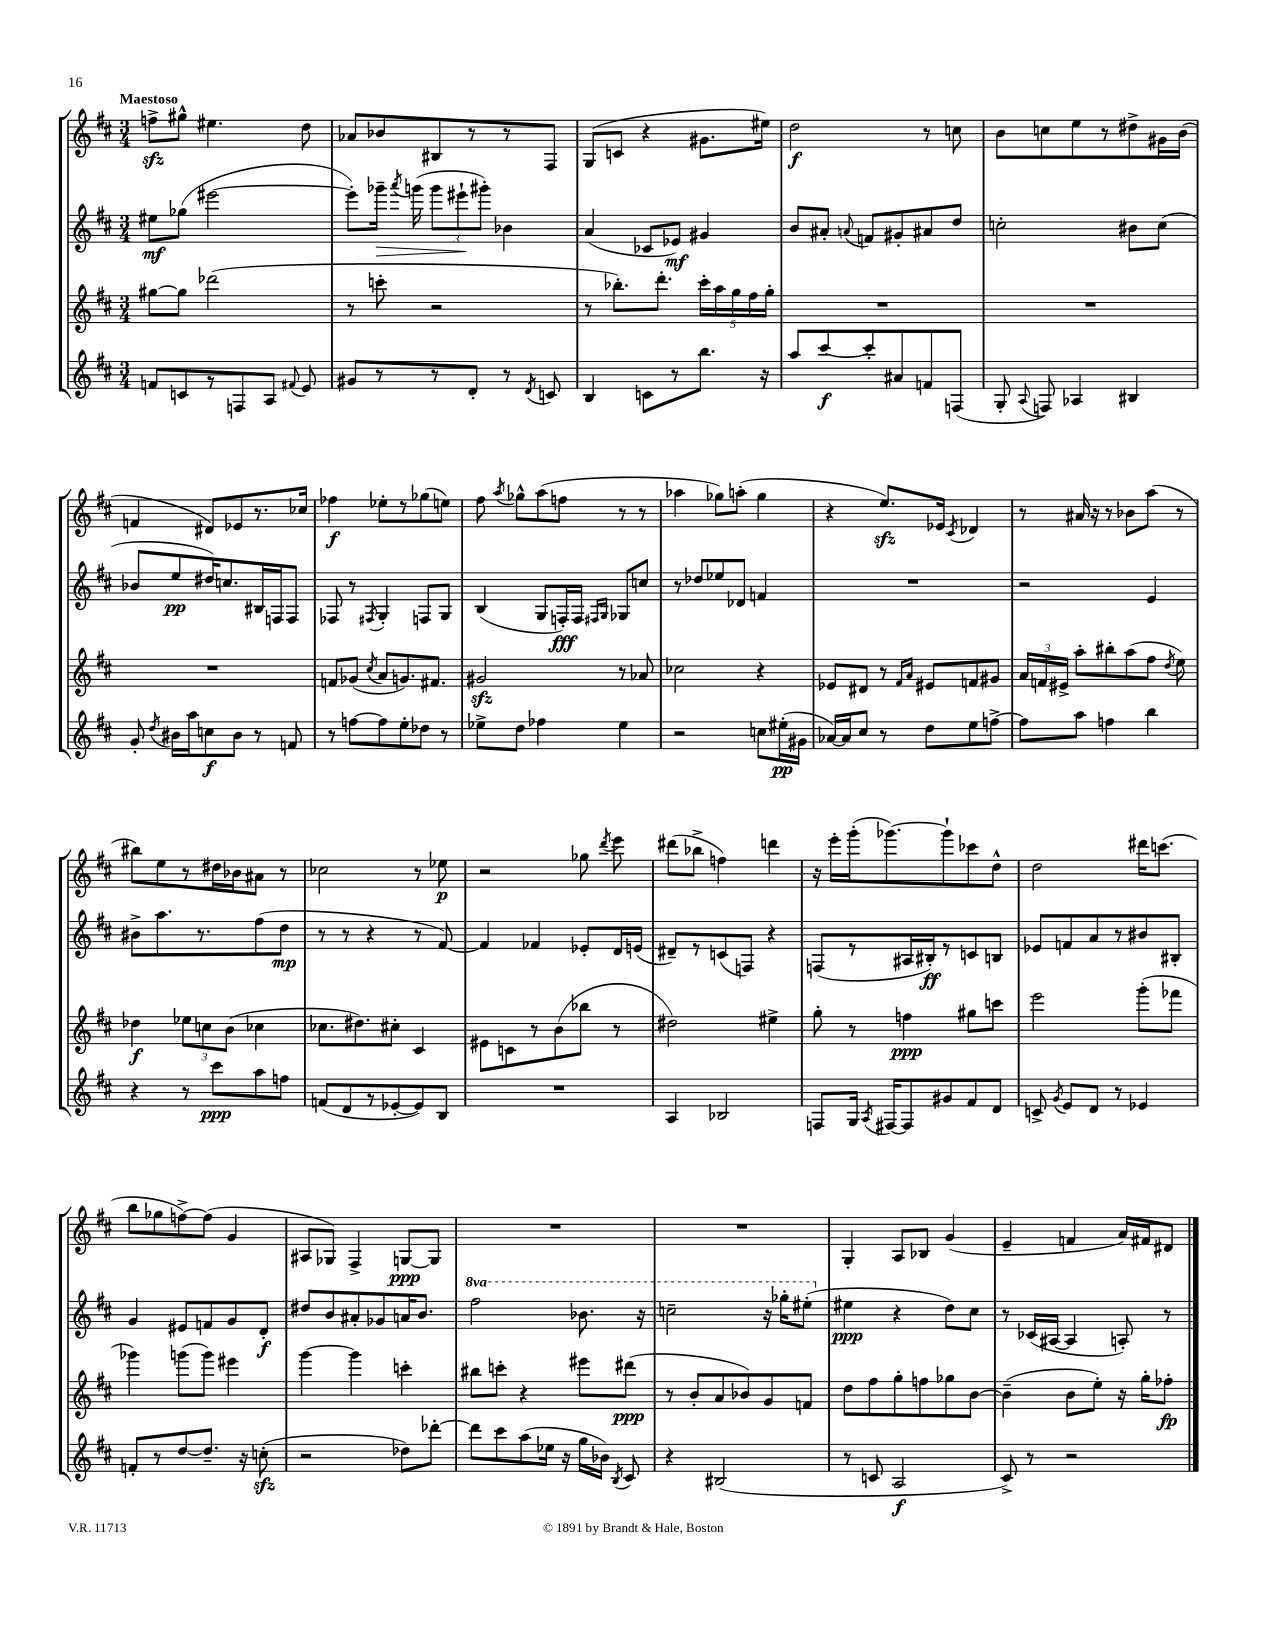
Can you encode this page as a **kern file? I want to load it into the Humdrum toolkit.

**kern	**kern	**kern	**kern
*staff4	*staff3	*staff2	*staff1
*clefG2	*clefG2	*clefG2	*clefG2
*k[f#c#]	*k[f#c#]	*k[f#c#]	*k[f#c#]
*M3/4	*M3/4	*M3/4	*M3/4
8f	[8gg#	8ee#	8ff^
8c	8gg#]	(8gg-	8gg#^^
8r	(2ddd-	[2eee#	4.ee#
8F	.	.	.
8A	.	.	.
8qqf#	.	.	.
8e	.	.	8dd
=	=	=	=
8g#	8r	8eee#'])	8a-
8r	8ccc'	16ggg-~	8b-
.	.	8qaaa	.
.	.	(16ggg	.
8r	2r	12ggg	8B#
.	.	12eee#`	.
8d'	.	.	8r
.	.	12ggg#')	.
8r	.	4b-	8r
8qd	.	.	.
8c	.	.	8F#
=	=	=	=
4B	8r	(4a	(8G
.	8.bb-')	.	8c
8c	.	8c-	4r
.	8.ddd'	.	.
8r	.	8e-)	.
8.bb	20ccc#'	4g#	8.g#
.	20aa	.	.
.	20gg	.	.
.	20ff#	.	.
16r	.	.	16ee#)
.	20gg'	.	.
=	=	=	=
8aa	2.r	8b	2dd
[8ccc#	.	8a#'	.
.	.	8qqa	.
8ccc#']	.	8f	.
8a#	.	8g#'	.
8f	.	8a#	8r
(8F	.	8dd	8cc
=	=	=	=
8G'	2.r	2cc'	8b
8qqA	.	.	.
8F)	.	.	8cc
4A-	.	.	8ee
.	.	.	8r
4B#	.	8b#	8dd#^
.	.	(8cc	16g#
.	.	.	(16b
=	=	=	=
8g'	2.r	8b-	4f
8qdd	.	.	.
16b#	.	8ee	.
16aa	.	.	.
8cc	.	16dd#)	8d#)
.	.	8.cc	.
8b#	.	.	8e-
8r	.	16B#	8.r
.	.	16F	.
8f	.	8F	.
.	.	.	16cc-
=	=	=	=
8r	8f	8F-	4ff-
[8ff	(8g-	8r	.
.	8qcc#	8qF#	.
8ff]	8a	4G'	8ee-'
8ee'	8.g)	.	8r
8dd-	.	8F	(8gg-
.	8.f#	.	.
8r	.	8G	8ee)
=	=	=	=
8ee-^	2g#	(4B	8ff#
.	.	.	8qaa
8dd	.	.	8gg-^^
4ff-	.	8G	(8aa
.	.	16F')	8ff
.	.	16F	.
.	.	16qqF#	.
.	.	16qqG	.
4ee-	8r	8G-	8r
.	8a-	8cc	8r
=	=	=	=
2r	2cc-	8r	4aa-
.	.	8dd-	.
.	.	8ee-	8gg-)
.	.	8d-	(8aa'
8cc	4r	4f	4gg-
(16ee#'	.	.	.
16g#	.	.	.
=	=	=	=
[16a-)	8e-	2.r	4r
16a-]	.	.	.
8cc#	8d#	.	.
8r	8r	.	8.ee)
.	16qqf#	.	.
.	16qqa	.	.
8dd	8e#	.	.
.	.	.	16e-
.	.	.	8qc#
8ee	8f	.	4d-
[8ff^	8g#	.	.
=	=	=	=
8ff]	24a	2r	8r
.	24f	.	.
.	24e#^	.	.
8aa	8aa'	.	16a#
.	.	.	16r
4ff	8bb#'	.	8r
.	(8aa	.	8b-
4bb	8ff#	4e	(8aa
.	8qdd	.	.
.	8ee)	.	8r
=	=	=	=
4r	4dd-	8b#^	8bb#)
.	.	8.aa	8ee
8r	12ee-	.	8r
.	.	8.r	.
.	12cc	.	.
8ccc#	.	.	16dd#
.	(12b	.	.
.	.	.	16b-
8aa	4cc-	(8ff#	8a#
8ff	.	8dd	8r
=	=	=	=
(8f	8.cc-	8r	2cc-
8d	.	8r	.
.	8.dd#)	.	.
8r	.	4r	.
[8e-'	8cc#'	.	.
8e-])	4c#	8r	8r
8B	.	[8f#)	8ee-
=	=	=	=
2.r	8e#	4f#]	2r
.	8c	.	.
.	8r	4f-	.
.	(8b	.	.
.	8bb-	8e-'	8gg-
.	.	.	8qddd
.	8r	16d	8eee
.	.	(16e	.
=	=	=	=
4A	2dd#)	8d#~)	(8ddd#
.	.	8r	8bb-^
2B-	.	(8c	4ff)
.	.	8F)	.
.	4ee#^	4r	4ddd
=	=	=	=
8F	8gg'	(8F	16r
.	.	.	16eee'
16G	8r	8r	(16ggg'
8qA	.	.	.
[16F#	.	.	[8.ggg-)
8F#]	4ff	16A#	.
.	.	16B#')	.
8g#	.	8r	8ggg-`]
8f#	8gg#	8c	8ccc-
8d	8ccc	8B	8dd^^
=	=	=	=
8c^	2eee	8e-	2dd
8qg	.	.	.
8e	.	8f	.
8d	.	8a	.
8r	.	8r	.
4e-	(8ggg'	8b#	16ddd#
.	.	.	(8.ccc
.	8fff-	8B#'	.
=	=	=	=
8f'	4ggg-)	4g	8bb
8r	.	.	8gg-
[8dd	(8ggg	8e#	[8ff^)
8.dd~]	8ggg)	8f	(8ff]
.	4eee#	8g	4g
16r	.	.	.
(8cc'	.	8d'	.
=	=	=	=
2r	[4ggg	8dd#	8A#
.	.	8b	8G-)
.	4ggg]	8a#'	4F#^
.	.	8g-	.
8dd-)	4ccc'	16a	[8G
.	.	8.b	.
[8ddd-'	.	.	8G]
=	=	=	=
8ddd-]	8bb#	2fff#	2.r
8ccc#	8ccc'	.	.
(8aa	4r	.	.
16ee-	.	.	.
16r	.	.	.
16gg	8eee#	8.bb-	.
16b-)	.	.	.
8qB	.	.	.
8c#	(8ddd#	.	.
.	.	16r	.
=	=	=	=
4r	8r	2ccc~	2.r
.	8b'	.	.
(2B#	8a	.	.
.	8b-)	.	.
.	8g	16r	.
.	.	16ggg-'	.
.	8f	(8eee#'	.
=	=	=	=
8r	8dd	4ee#	4G'
8c	8ff#	.	.
2A	8gg'	4r	8A
.	8ff	.	8B-
.	8gg-	8dd)	(4g
.	[8b	8cc#	.
=	=	=	=
8c#^)	(4b~]	8r	4e~
8r	.	(16c-	.
.	.	[16A#	.
2r	8b	4A#]	4f
.	8ee')	.	.
.	16r	8A')	16a)
.	16gg'	.	16f#
.	8ff-'	8r	8d#
==	==	==	==
*-	*-	*-	*-
